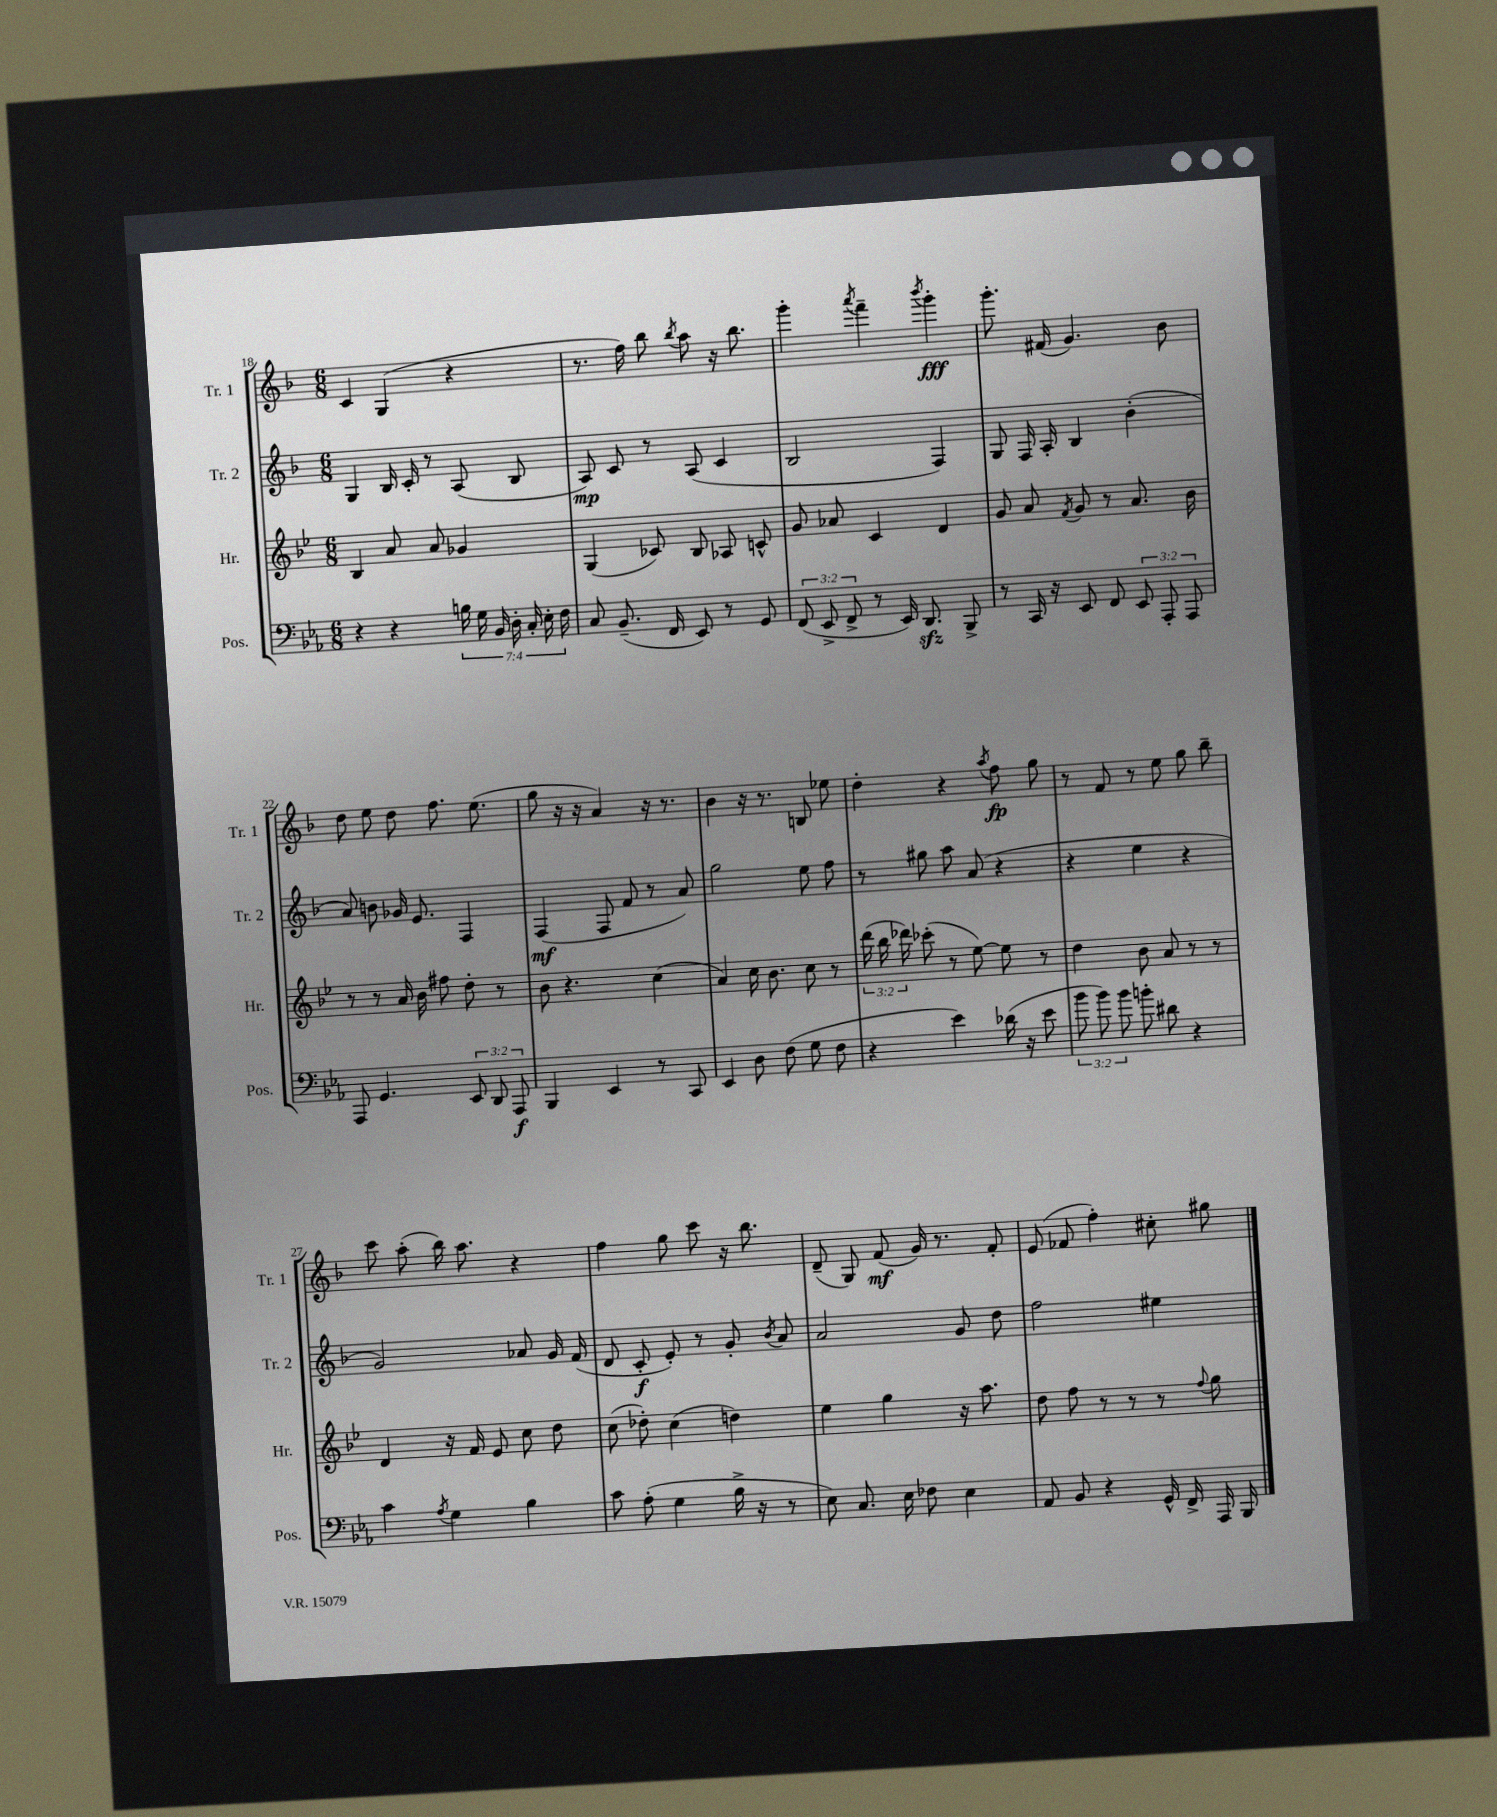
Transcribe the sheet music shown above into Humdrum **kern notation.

**kern	**kern	**kern	**kern
*staff4	*staff3	*staff2	*staff1
*clefF4	*clefG2	*clefG2	*clefG2
*k[b-e-a-]	*k[b-e-]	*k[b-]	*k[b-]
*M6/8	*M6/8	*M6/8	*M6/8
4r	4B-	4G	4c
4r	8a	16B-	(4G
.	.	16c'	.
.	8a	8r	.
28B	4g-	(8A	4r
28G	.	.	.
28BB-	.	.	.
28D'	.	.	.
.	.	8B-	.
28C'	.	.	.
28E-'	.	.	.
28F	.	.	.
=	=	=	=
8C	(4G	8A)	8.r
(8.BB-~	.	8c	.
.	.	.	16ff)
.	8c-)	8r	8bb-
16FF	.	.	.
.	.	.	8qbb-
8EE-)	8B-	(8A	8aa
8r	8A-	4c	16r
.	.	.	8.bb-
8GG	8c^^	.	.
=	=	=	=
(12FF	8g	2B-	4ggg'
12EE-^	.	.	.
.	8a-	.	.
12FF^	.	.	.
.	.	.	8qaaa
8r	4c	.	4fff~
16EE-)	.	.	.
8.DD	.	.	.
.	.	.	8qbbb-
.	4d	4F)	4ggg'
8BBB-^	.	.	.
=	=	=	=
8r	8g	8G	8.ggg'
16CC	8a	16F	.
16r	.	16A'	(16f#
.	8qf	.	.
8EE-	8g	4B-	4.g)
8FF	8r	.	.
12EE-	8.a	(4b-'	.
12AAA-'	.	.	.
.	.	.	8b-
12AAA-	.	.	.
.	16b-	.	.
=	=	=	=
8AAA-	8r	8a)	8dd
4.GG	8r	8b	8ee
.	16a	16g-	8dd
.	16b-	8.e	.
.	8ff#	.	8.ff
12EE-	8dd'	4F	.
.	.	.	(8.ee
12DD	.	.	.
.	8r	.	.
12AAA-	.	.	.
=	=	=	=
4BBB-	8b-	(4F	8gg
.	4.r	.	16r
.	.	.	16r
4EE-	.	8F	4a)
.	.	8f	.
8r	(4cc	8r	16r
.	.	.	8.r
8CC	.	8a)	.
=	=	=	=
4EE-	4a)	2gg	4b-
8D	16cc	.	16r
.	8.b-	.	8.r
(8F	.	.	.
8G	8cc	8ee	8B
8F	8r	8ff	8ee-
=	=	=	=
4r	(24ddd	8r	4dd'
.	24bb-	.	.
.	24ddd-)	.	.
.	(8ccc-'	8gg#	.
4e-)	8r	8aa	4r
.	[8ee-)	(8a	.
.	.	.	8qaa
(16d-	8ee-]	4r	8ff
16r	.	.	.
8e-	8r	.	8gg
=	=	=	=
12b-	4dd	4r	8r
12b-)	.	.	.
.	.	.	8f
12b-	.	.	.
8b'	8b-	4ee	8r
8d#	8a	.	8ee
4r	8r	4r	8gg
.	8r	.	8bb-~
=	=	=	=
4c	4d	2g)	8ccc
.	.	.	(8aa'
8qA-	.	.	.
4G	16r	.	16bb-)
.	16f	.	8.aa
.	8e-	.	.
4B-	8cc	8a-	4r
.	8dd	16g	.
.	.	(16f	.
=	=	=	=
8c	(8cc	8d	4ff
(8A-'	8dd-')	8c'	.
4G	(4cc	8e')	8gg
.	.	8r	8ccc
16B-^	4dd)	8g'	16r
16r	.	.	8.bb-
.	.	8qb-	.
8r	.	8a	.
=	=	=	=
8E-)	4ee-	2a	(8d~
8.C	.	.	8G)
.	4gg	.	(8f
16E-	.	.	.
8F-	.	.	16g)
.	.	.	8.r
4E-	16r	8g	.
.	8.aa	.	.
.	.	8dd	8f'
=	=	=	=
8AA-	8dd	2ff	(8e
8BB-	8ff	.	8f-
4r	8r	.	4ff')
.	8r	.	.
16GG^^	8r	4ee#	8cc#'
16FF^	.	.	.
.	8qqff	.	.
16AAA-	8gg	.	8gg#
16BBB-	.	.	.
==	==	==	==
*-	*-	*-	*-
